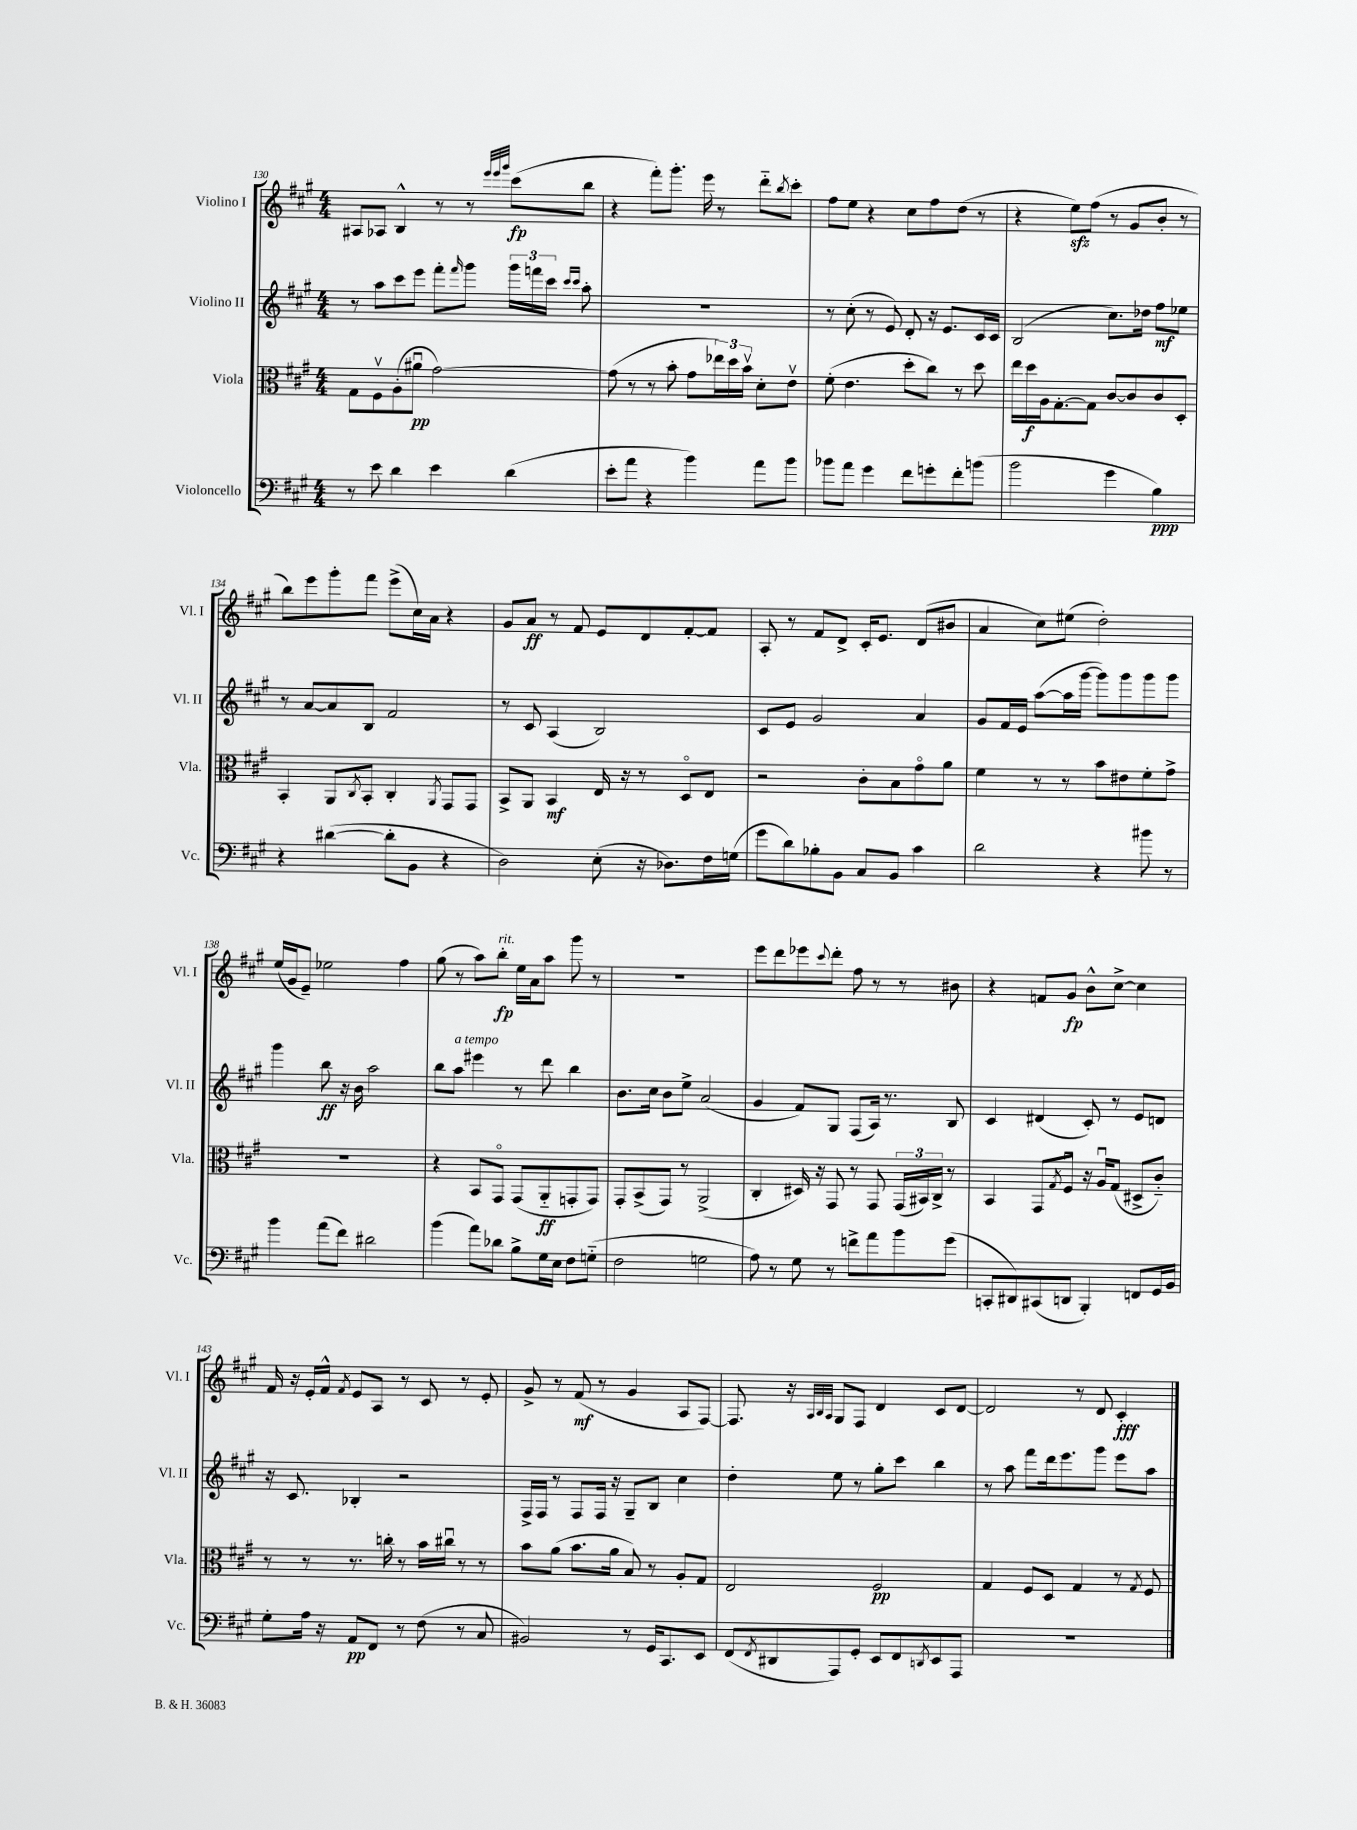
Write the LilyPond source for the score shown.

<<
\new StaffGroup <<
\new Staff = "s0" \with { instrumentName = "Violino I" shortInstrumentName = "Vl. I" } {
    \clef treble \key a \major \numericTimeSignature \time 4/4
    ais8 aes8 b4-^ r8 r8 \grace { e'''32 e'''32 gis'''32 } cis'''8\fp( b''8 |
    r4 fis'''8-.) gis'''8.-. e'''16 r8 d'''8-_ \acciaccatura { b''8 } cis'''8-. |
    fis''8 e''8 r4 cis''8 fis''8 d''8( r8 |
    r4 e''8\sfz) fis''8( r8 gis'8 b'8-. r8 |
    b''8) e'''8 gis'''8-. fis'''8 e'''8->( cis''16) a'16 r4 |
    gis'8 a'8\ff r8 fis'8 e'8 d'8 fis'8~-. fis'8 |
    a8-. r8 fis'8 d'8-> cis'16-. e'8. d'8( bis'8 |
    a'4 cis''8) eis''8( d''2-.) |
    e''16( gis'16 e'8--) ees''2 fis''4 |
    gis''8( r8 a''8) b''8-.\fp^\markup { \italic "rit." } e''16 a'16 a''8 gis'''8 r8 |
    R1 |
    e'''8 d'''8 ees'''8 \appoggiatura { cis'''8 } d'''8-. fis''8 r8 r8 bis'8 |
    r4 f'8 gis'8\fp b'8-^ cis''8~-> cis''4 |
    fis'16 r16 e'16-. fis'16-^ \acciaccatura { fis'8 } e'8 a8 r8 cis'8 r8 e'8-. |
    gis'8-> r8 fis'8\mf( r8 gis'4 a8 fis8~) |
    fis8. r16 \grace { a32 b32 a32 } gis8 fis8 d'4 cis'8 d'8~ |
    d'2 r8 d'8 cis'4-.\fff \bar "|." |
}
\new Staff = "s1" \with { instrumentName = "Violino II" shortInstrumentName = "Vl. II" } {
    \clef treble \key a \major \numericTimeSignature \time 4/4
    r8 a''8 cis'''8 e'''8 fis'''8-. \grace { fis'''16 } gis'''8 \tuplet 3/2 { gis'''16 f'''16 cis'''16 } \grace { cis'''16 cis'''16 } a''8-. |
    R1 |
    r8 cis''8-.( r8 e'8) d'8-. r16 e'8. cis'16 cis'16 |
    b2( cis''8.) des''16 fis''8\mf ees''8 |
    r8 a'8~ a'8 b8 fis'2 |
    r8 cis'8 a4( b2) |
    cis'8 e'8 gis'2 a'4 |
    gis'8 fis'16 e'16 a''8~( a''16 gis'''16~ gis'''8) gis'''8 gis'''8 gis'''8 |
    gis'''4 b''8\ff r16 b'16 a''2 |
    b''8 a''8^\markup { \italic "a tempo" } eis'''4 r8 d'''8 b''4 |
    b'8. cis''16 b'8 e''8-> a'2( |
    gis'4 fis'8) gis8 fis8( a16) r8. b8 |
    cis'4 dis'4( cis'8-.) r8 e'8 d'8 |
    r16 cis'8. bes4-. r2 |
    fis16-> fis16 r8 fis8 fis16 r16 gis8-- b8 cis''4 |
    d''4-. e''8 r8 gis''8-. cis'''8 b''4 |
    r8 a''8 fis'''8 d'''16 e'''8. gis'''8 e'''8 a''8 \bar "|." |
}
\new Staff = "s2" \with { instrumentName = "Viola" shortInstrumentName = "Vla." } {
    \clef alto \key a \major \numericTimeSignature \time 4/4
    gis8 fis8\upbow a8-.( ais'8\downbow\pp gis'2~) |
    gis'8( r8 r8 b'8-. gis'8 \tuplet 3/2 { ees''16) d''16 b'16\upbow } d'8-. e'8\upbow |
    fis'8-.( e'4. d''8-. cis''8) r8 d''8 |
    e''16 d''16\f a16 gis8.~-. gis8 cis'8~ cis'8 cis'8 d8-. |
    b,4-. a,8 \acciaccatura { cis8 } b,8-. cis4-. \acciaccatura { a,8 } gis,8 gis,8 |
    b,8-> a,8 b,4\mf e16 r16 r8 d8\flageolet e8 |
    r2 cis'8-. b8 gis'8\flageolet a'8 |
    fis'4 r8 r8 b'8 eis'8 fis'8-. gis'8-> |
    R1 |
    r4 b,8 gis,8\flageolet gis,8( a,8-_\ff g,8-. g,8) |
    gis,8-. b,8->( gis,8) r8 a,2->( |
    cis4-. dis16) r16 gis,8 r8 gis,8 \tuplet 3/2 { gis,16( bis,16) cis16-> } r8 |
    b,4 gis,8 \acciaccatura { gis8 } fis8\downbow r16 a16\downbow gis8( dis8-> cis'8-_) |
    r8 r8 r8. c''16-. r8 b'16 cis''16\downbow r8 r8 |
    b'8 a'8( b'8. a'16 b8) r8 a8-. gis8 |
    e2 fis2\pp |
    gis4 fis8 d8 gis4 r8 \acciaccatura { gis8 } fis8 \bar "|." |
}
\new Staff = "s3" \with { instrumentName = "Violoncello" shortInstrumentName = "Vc." } {
    \clef bass \key a \major \numericTimeSignature \time 4/4
    r8 e'8 d'4 e'4 d'4( |
    e'8-. a'8 r4 b'4) a'8 b'8 |
    bes'8 a'8 gis'4 fis'8 g'8-. fis'8-. b'8( |
    b'2 gis'4 b4\ppp) |
    r4 dis'4~( dis'8-. b,8 r4 |
    d2) e8-.( r16 des8.) fis16 g16( |
    gis'8 d'8) bes8-. b,8 cis8 b,8 cis'4 |
    d'2 r4 bis'8 r8 |
    b'4 a'8( fis'8) dis'2 |
    b'4( a'8) des'8 b8-> gis16 e16 fis8 g8-_( |
    fis2 g2 |
    a8) r8 gis8 r8 f'8-> a'8 b'8 gis'8( |
    c,8-. dis,8) cis,8( d,8 b,,4-.) f,8 gis,16 b,16 |
    gis8-. a16 r16 a,8\pp fis,8 r8 fis8( r8 cis8 |
    bis,2) r8 gis,16 cis,8. e,8 |
    fis,8( \acciaccatura { fis,8 } dis,8 a,,8) gis,8-. e,8 fis,8 \acciaccatura { d,8 } e,8 a,,8 |
    R1 \bar "|." |
}
>>
>>
\layout { \context { \Score currentBarNumber = #130 } }
